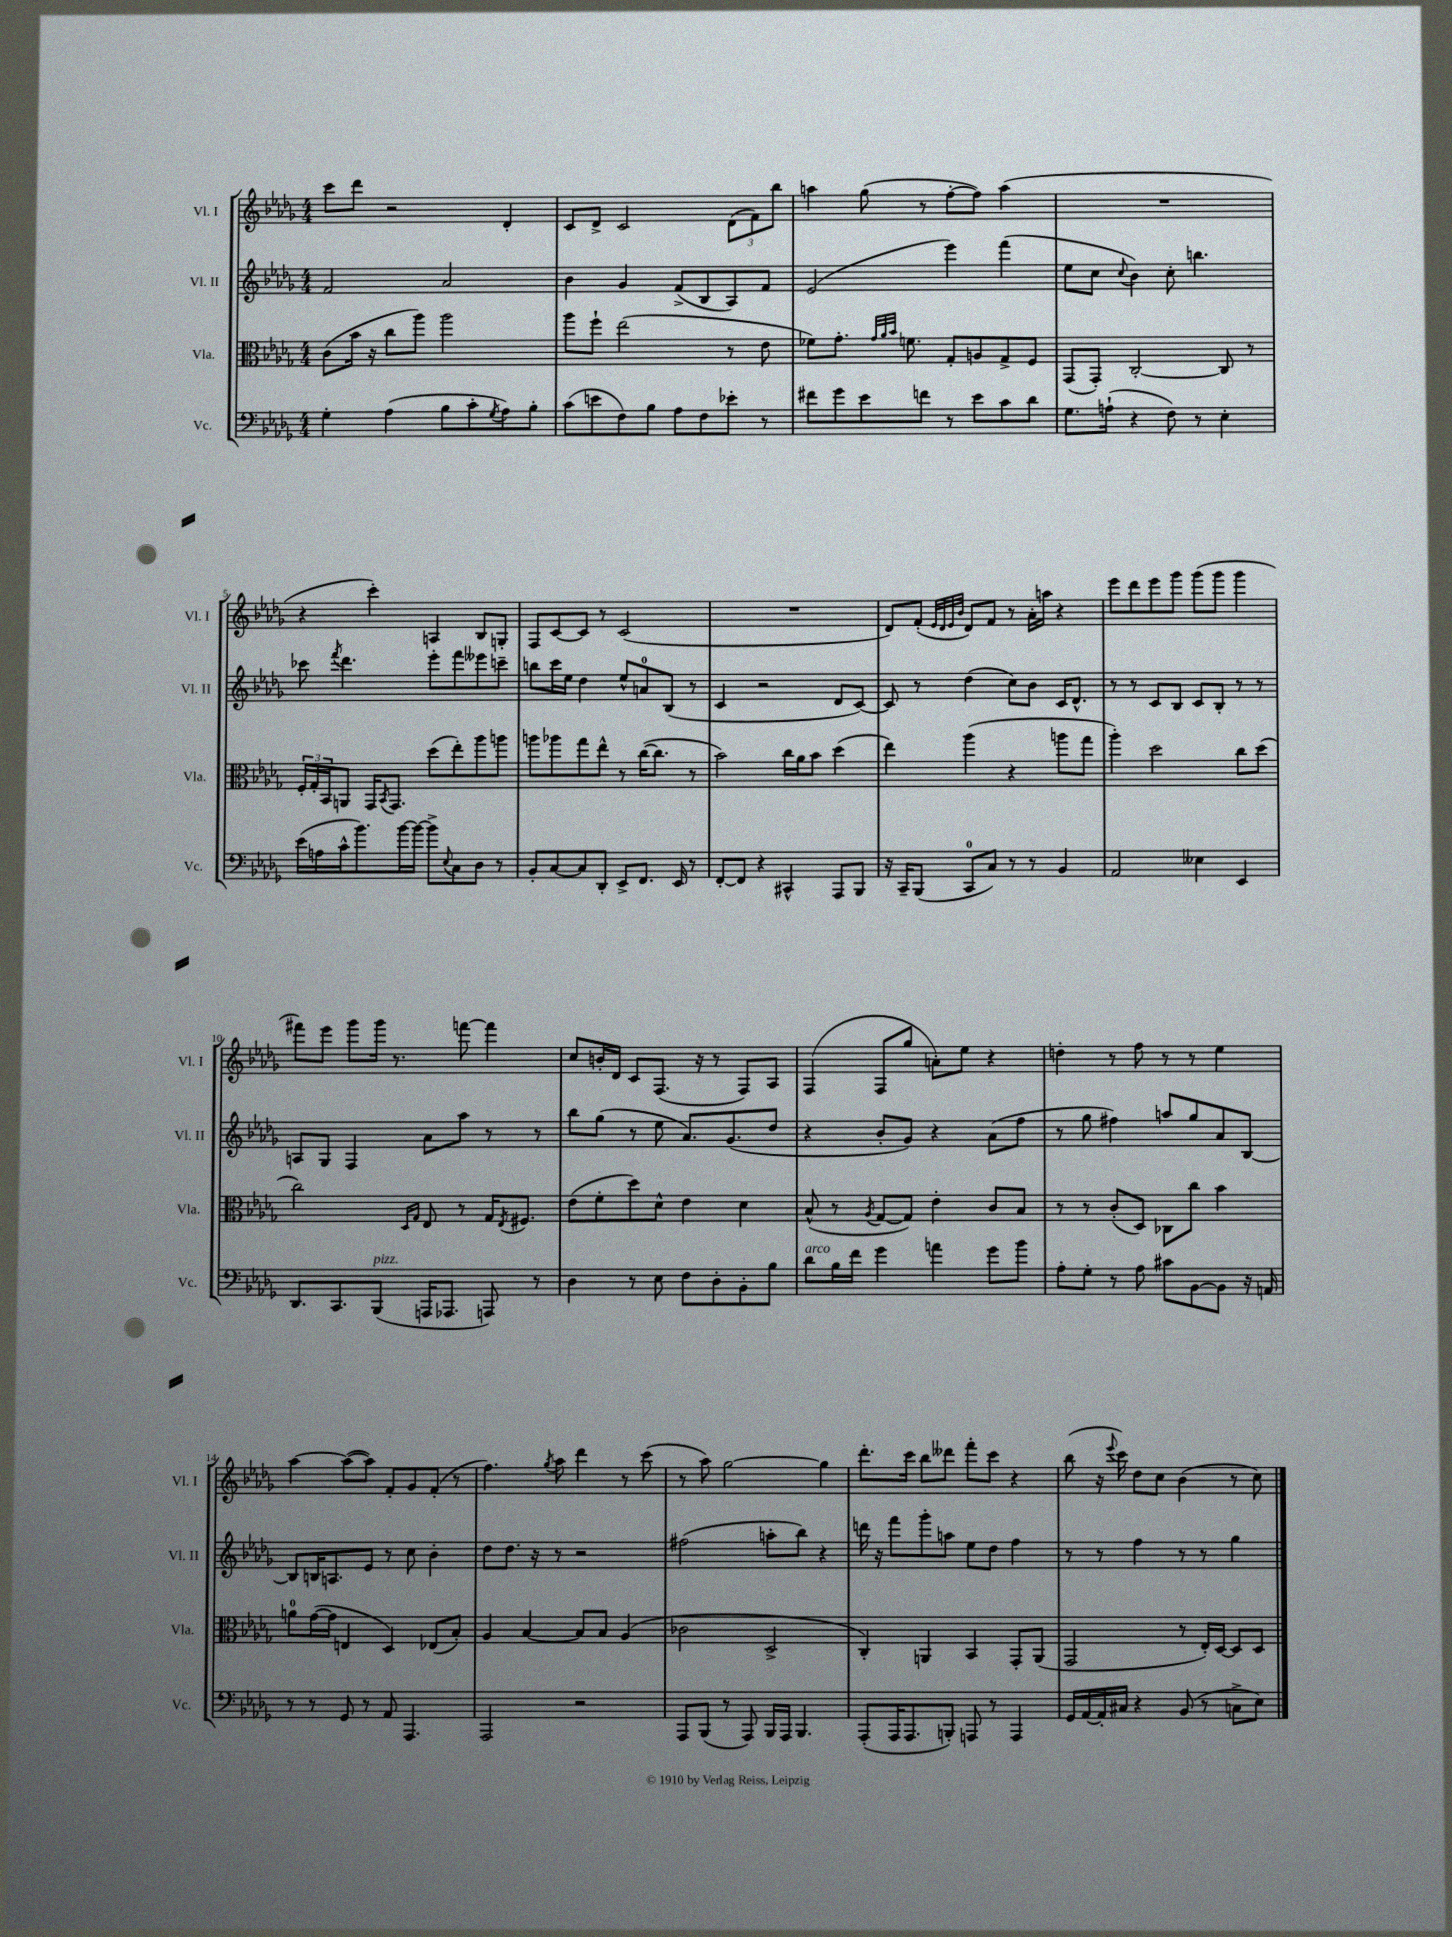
<<
\new StaffGroup <<
\new Staff = "s0" \with { instrumentName = "Vl. I" shortInstrumentName = "Vl. I" } {
    \clef treble \key des \major \numericTimeSignature \time 4/4
    c'''8 des'''8 r2 des'4-. |
    c'8 des'8-> c'2 \tuplet 3/2 { des'8( f'8) bes''8 } |
    a''4 ges''8( r8 f''8~-. f''8) a''4( |
    R1 |
    r4 c'''4-.) a4 bes8 g8-. |
    f8 c'8~ c'8 r8 c'2( |
    R1 |
    des'8) f'8-.( \grace { ees'32 des'32 ees'32 bes'32 } des'8) f'8 r8 aes'16-. a''16 r4 |
    ees'''8 des'''8 ees'''8 ges'''8 ges'''8( ges'''8 ges'''4 |
    fis'''8) ees'''8 ges'''8 ges'''16 r8. f'''8~ f'''4 |
    c''8 b'16-. des'16 c'8 f8.( r16 r8 f8) aes8 |
    f4( f8 ges''8 a'8-.) ees''8 r4 |
    d''4-. r8 f''8 r8 r8 ees''4 |
    aes''4~ aes''8~( aes''8) f'8-. ges'8 f'8-.( r8 |
    f''4.) \acciaccatura { ges''8 } aes''8 des'''4 r8 c'''8( |
    r8 aes''8) ges''2~ ges''4 |
    des'''8.-. c'''16 bes''8 deses'''8 f'''8-. c'''8 r4 |
    bes''8( r16 \appoggiatura { ees'''8 } c'''16) des''8 c''8 bes'4( r8 c''8) \bar "|." |
}
\new Staff = "s1" \with { instrumentName = "Vl. II" shortInstrumentName = "Vl. II" } {
    \clef treble \key des \major \numericTimeSignature \time 4/4
    f'2 aes'2 |
    bes'4 ges'4 f'8->( bes8 aes8) f'8 |
    ees'2( ees'''4) f'''4( |
    ees''8 c''8 \appoggiatura { c''8 } bes'4) c''8-. b''4. |
    ces'''8 \acciaccatura { f'''8 } des'''4. ees'''8-. f'''8 eeses'''8 c'''8-- |
    b''8 c'''16 ees''16 des''4 ees''8-^ a'8-0 bes8( r8 |
    c'4 r2 des'8 c'8~) |
    c'8 r8 des''4( c''8) bes'8 c'16 des'8.-^ |
    r8 r8 c'8 bes8 c'8 bes8-. r8 r8 |
    a8 ges8 f4 aes'8 aes''8 r8 r8 |
    bes''8 ges''8( r8 ees''8 aes'8.) ges'8.( des''8 |
    r4 bes'8-. ges'8) r4 aes'8( f''8 |
    r8 ges''8 fis''4) a''8 ges''8 aes'8 bes8~ |
    bes8 b16 a8. ees'8 r8 c''8 bes'4-. |
    des''8 des''8. r16 r8 r2 |
    fis''2( a''8-. bes''8) r4 |
    d'''16 r16 f'''8 ges'''8-. a''8 ees''8 des''8 f''4 |
    r8 r8 f''4 r8 r8 ges''4 \bar "|." |
}
\new Staff = "s2" \with { instrumentName = "Vla." shortInstrumentName = "Vla." } {
    \clef alto \key des \major \numericTimeSignature \time 4/4
    c'8( bes'16 r16 c''8 aes''8) aes''2 |
    aes''8 f''8-! ees''2( r8 ees'8 |
    fes'8) ges'8.-. \grace { ges'32 aes'32 bes'32 } f'8. ges8-. a8 ges8-> f8 |
    ges,8( ges,8-.) c2~-. c8 r8 |
    \tuplet 3/2 { f16-. ges16-. bes,16 } a,8 ges,16 \acciaccatura { bes,8 } ges,8. des''8( ees''8-.) aes''8 a''8 |
    a''8 aes''8 ges''8 ees''8-^ r8 c''16~( c''8. r8 |
    bes'2) c''16 aes'16 bes'8 des''4( |
    ees''4) aes''4( r4 a''8 ges''8 |
    aes''4-.) des''2 c''8 des''8( |
    c''2) \grace { des16 ges16 } ees8 r8 ges16 \acciaccatura { ees8 } fis8. |
    ees'8( f'8-. des''8) des'8-^ ees'4 des'4 |
    bes8-^( r8 \acciaccatura { aes8 } ges8~ ges8) ees'4-. c'8 bes8 |
    r8 r8 c'8-.( des8) ces8 c''8 bes'4 |
    a'8-0 ges'16~( ges'16 e4 des4) ees8( bes8-.) |
    aes4 bes4~ bes8 bes8 aes4( |
    ces'2 des2-> |
    c4-.) a,4 bes,4 ges,8-. a,8( |
    ges,2 r8 ees16-.) des16~ des8 des8 \bar "|." |
}
\new Staff = "s3" \with { instrumentName = "Vc." shortInstrumentName = "Vc." } {
    \clef bass \key des \major \numericTimeSignature \time 4/4
    ges4-. aes4( bes8 c'8-. \acciaccatura { ges8 } aes8) bes8-. |
    c'8( e'8 f8) bes8 aes8 f8 ees'8-. r8 |
    fis'8 ges'8 ees'8 f'8 r8 ees'8 c'8 des'8 |
    ges8. a16-!( r4 f8) r8 ees4-. |
    ees'16( a16 c'16-^ bes'8.) bes'16~ bes'16~ bes'8-> \appoggiatura { ees8 } c8 des8 r8 |
    bes,8-. c8~ c8 des,8-. ees,8-> f,8. ees,16 r8 |
    f,8~-. f,8 r4 cis,4-^ aes,,8 bes,,8 |
    r16 c,16-- bes,,8( c,8-0 c8) r8 r8 bes,4 |
    aes,2 eeses4 ees,4 |
    des,8. c,8. bes,,8^\markup { \italic "pizz." }( a,,16 aes,,8. a,,8) r8 |
    des4 r8 ees8 f8 des8-. bes,8-. bes8 |
    des'8^\markup { \italic "arco" } bes16 f'16 ges'4 a'4 ges'8 bes'8 |
    aes8-. ges8-. r8 aes8 cis'8 bes,8~ bes,8 r16 a,16 |
    r8 r8 ges,8 r8 aes,8 aes,,4. |
    aes,,2 r2 |
    aes,,8 bes,,8( r8 aes,,8) bes,,16 aes,,16 bes,,4. |
    aes,,8-.( aes,,16 aes,,8. b,,8-.) a,,8 r8 a,,4 |
    ges,16 aes,16~ aes,16-. cis16 r4 bes,8( r8 c8-> ees8) \bar "|." |
}
>>
>>
